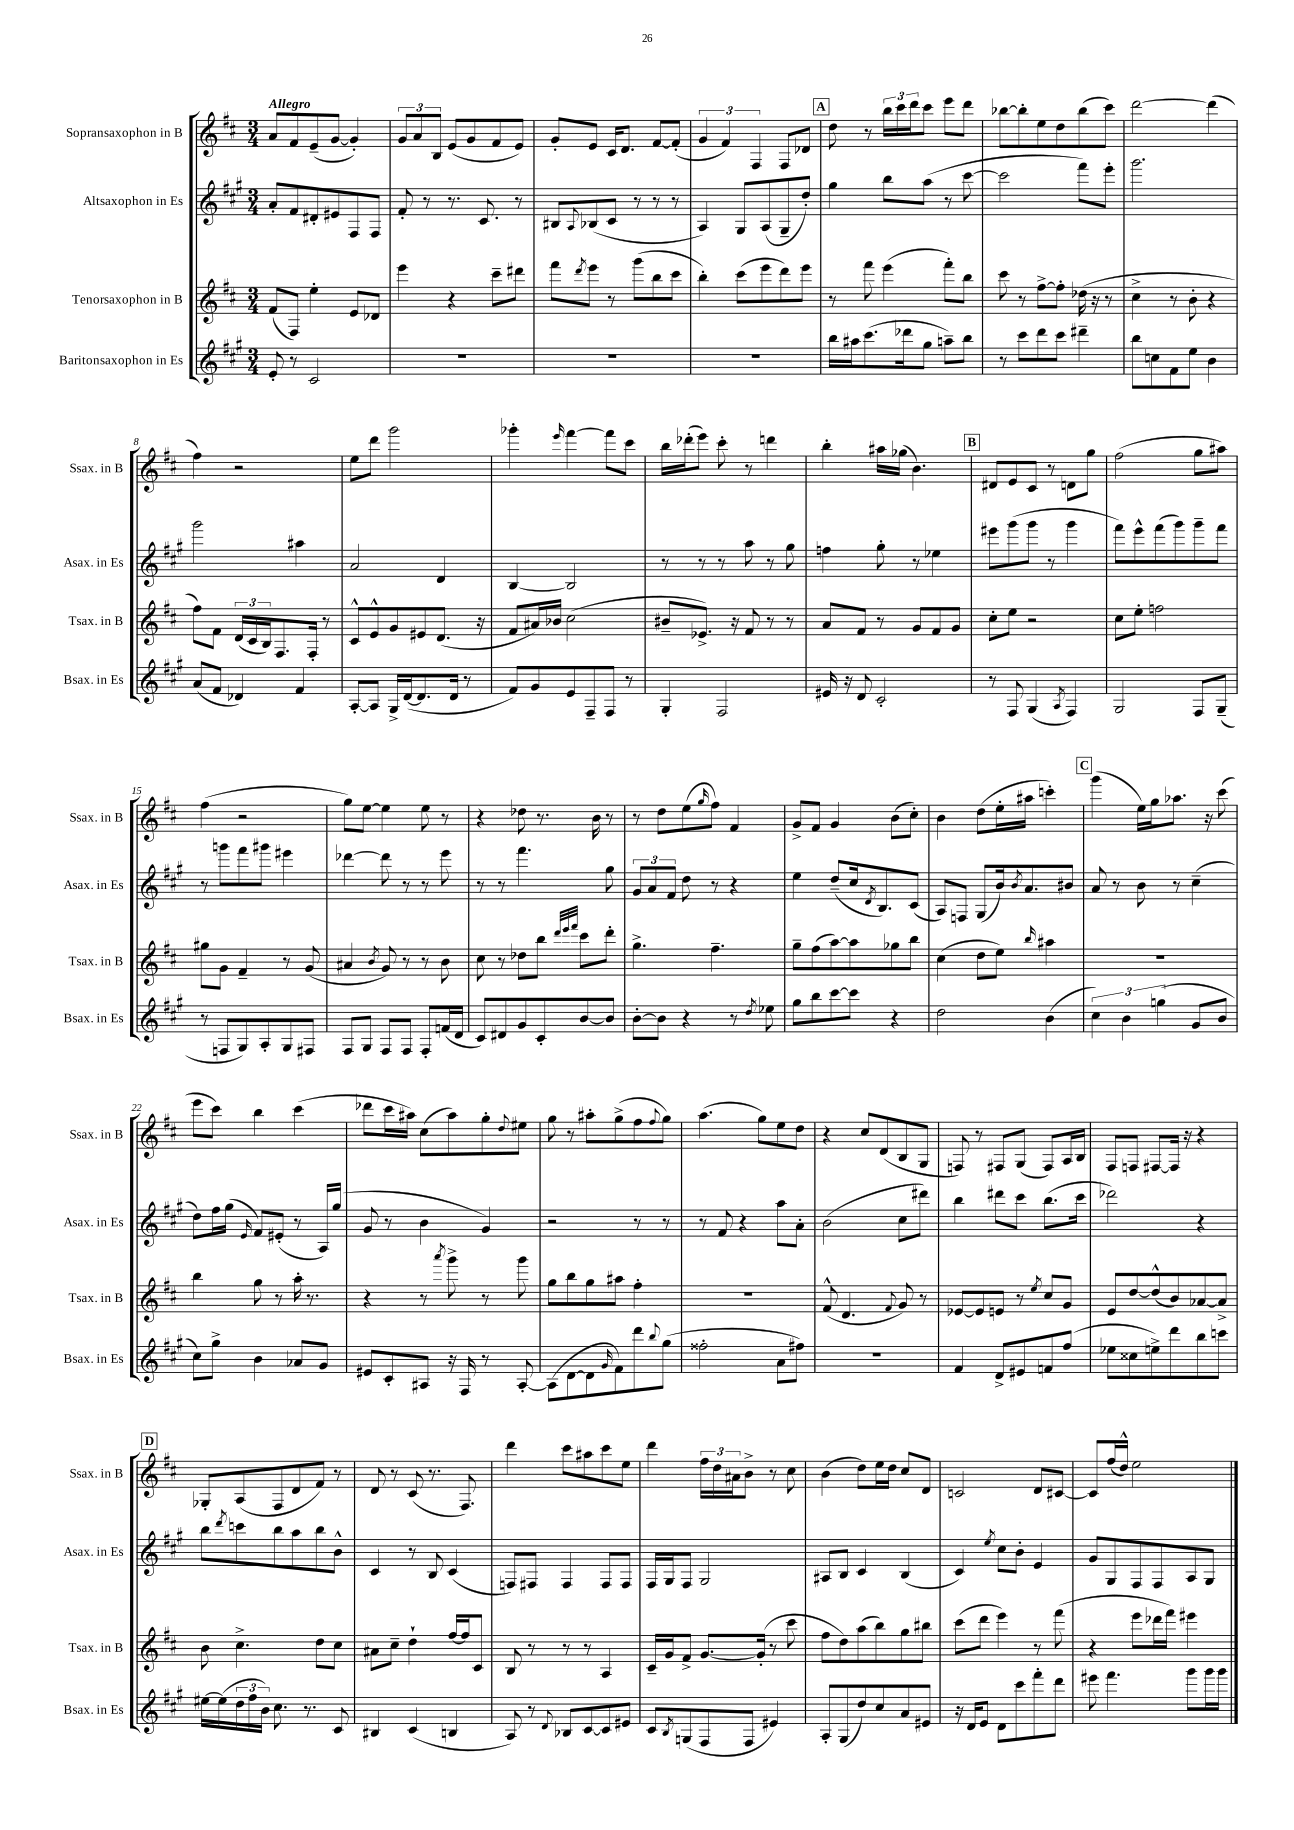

**kern	**kern	**kern	**kern
*staff4	*staff3	*staff2	*staff1
*clefG2	*clefG2	*clefG2	*clefG2
*k[f#c#g#]	*k[f#c#]	*k[f#c#g#]	*k[f#c#]
*M3/4	*M3/4	*M3/4	*M3/4
8e'	(8f#	8a'	8a
8r	8F#)	8f#	8f#
2c#	4ee'	8d#'	(8e~
.	.	8e#	[8g
.	8e	8F#	4g'])
.	8d-	8F#	.
=	=	=	=
2.r	4eee	8f#'	12g
.	.	.	12a
.	.	8r	.
.	.	.	12B
.	4r	8.r	(8e
.	.	.	8g
.	.	8.c#	.
.	8ccc#~	.	8f#
.	8ddd#	8r	8e)
=	=	=	=
2.r	8fff#	8B#	8g'
.	8qddd	8qqA	.
.	8eee	(8B-	8e
.	8r	8c#	16c#
.	.	.	8.d
.	(8ggg	8r	.
.	8bb	8r	[8f#
.	8ccc#	8r	(8f#']
=	=	=	=
2.r	4bb')	4A)	6g
.	.	.	6f#)
.	(8ccc#	8G#	.
.	.	.	6F#
.	8eee	(8A	.
.	8ddd)	8G#~	8F#
.	8eee	8dd')	8d-
=	=	=	=
16bb	8r	4gg#	8dd
16aa#	.	.	.
(8.ccc#	8fff#	.	8r
.	(4eee	8bb	24bb
.	.	.	24ccc#
16ddd-	.	.	.
.	.	.	24ddd
8gg#	.	(8aa	8ccc#
8aa~)	8fff#')	8r	8eee
8bb	8bb	[8ccc#	8ddd
=	=	=	=
8r	8ccc#	2ccc#]	[8bb-
8ccc#	8r	.	8bb-']
8ddd	[8ff#^	.	8ee
8ccc#	8ff#']	.	8dd
4ddd#~	(16dd-	8fff#)	(8bb-
.	16r	.	.
.	8r	8eee'	8ccc#)
=	=	=	=
8bb	4cc#^	2.ggg#	[2ddd
8cc	.	.	.
8f#	8r	.	.
8ee	8b'	.	.
4b	4r	.	(4ddd]
=	=	=	=
(8a	8ff#)	2ggg#	4ff#)
8f#	8f#	.	.
4d-)	(24d	.	2r
.	24c#	.	.
.	24B)	.	.
.	8.F#	.	.
4f#	.	4aa#	.
.	16F#'	.	.
.	8r	.	.
=	=	=	=
[8A'	8c#^^	2a	8ee
8A]	8e^^	.	8ddd
16G#^	8g	.	2ggg
([16d	.	.	.
8.d]	8e#	.	.
.	(8.d	4d	.
16d	.	.	.
8r	.	.	.
.	16r	.	.
=	=	=	=
8f#)	8f#	[4B	4ggg-'
8g#	16a#)	.	.
.	16b-	.	.
.	.	.	16qqeee
8e	(2cc#	2B]	[4fff#
8F#~	.	.	.
8F#	.	.	8fff#]
8r	.	.	8ccc#
=	=	=	=
4G#'	8b#~	8r	16bb
.	.	.	(16ddd-'
.	8.e-^)	8r	8eee)
2F#	.	8r	8ccc#'
.	16r	.	.
.	8f#	8aa	8r
.	8r	8r	4ddd
.	8r	8gg#	.
=	=	=	=
16e#	8a	4ff	4bb'
16r	.	.	.
8d	8f#	.	.
2c#'	8r	8gg#'	16aa#
.	.	.	(16gg-
.	8g	8r	4.b)
.	8f#	4ee-	.
.	8g	.	.
=	=	=	=
8r	8cc#'	8eee#	8d#
8F#	8ee	(8ggg#	8e
(4G#	2r	8ggg#	8c#
.	.	8r	8r
8qA	.	.	.
4F#)	.	4ggg#	8d
.	.	.	8gg
=	=	=	=
2G#	8cc#	8fff#)	(2ff#
.	8ee'	8eee^^	.
.	2ff	(8fff#	.
.	.	8ggg#)	.
8F#	.	8ggg#~	8gg
(8G#~	.	8fff#	8aa#)
=	=	=	=
8r	8gg#	8r	(4ff#
8F	8g	8ggg	.
8G#)	4f#~	8fff#	2r
8A'	.	8ggg#	.
8G#	8r	4eee#	.
8F#	(8g	.	.
=	=	=	=
8F#	4a#	[4ddd-	8gg)
8G#	.	.	[8ee
.	8qb	.	.
8F#	8g)	8ddd-]	4ee]
8F#	8r	8r	.
8F#'	8r	8r	8ee
(16f	8b	8eee	8r
16d	.	.	.
=	=	=	=
8c#)	8cc#	8r	4r
8d#	8r	8r	.
8g#	8dd-	4.fff#	8dd-
8c#'	8bb	.	8.r
.	32qqddd	.	.
.	32qqeee	.	.
.	32qqfff#	.	.
[8b	8ccc#	.	.
.	.	.	16b
8b]	8ddd'	8gg#	8r
=	=	=	=
[8b'	4.gg^	12g#	8r
.	.	12a	.
8b]	.	.	8dd
.	.	12f#	.
4r	.	8dd	(8ee
.	.	.	16qqgg
.	4.ff#~	8r	8ff#)
8r	.	4r	4f#
8qdd	.	.	.
8ee-	.	.	.
=	=	=	=
8gg#	8gg~	4ee	8g^
8bb	(8ff#	.	8f#
[8ccc#	[8aa)	(8dd~	4g
8ccc#]	8aa]	16cc#	.
.	.	8qd	.
.	.	8.B)	.
4r	8gg-	.	(8b
.	8bb	(8c#	8cc#')
=	=	=	=
2dd	(4cc#	8A)	4b
.	.	8F	.
.	8dd	(8G#	(8dd
.	8ee)	16b)	16ee'
.	.	8qb	.
.	.	8.a	16aa#
.	16qqbb	.	.
(4b	4aa#	.	4ccc')
.	.	8b#	.
=	=	=	=
6cc#)	2.r	8a	(4ggg
.	.	8r	.
6b	.	.	.
.	.	8b	16ee)
.	.	.	16gg
(6gg	.	.	.
.	.	8r	8.aa-
8g#	.	(4cc#~	.
.	.	.	16r
8b	.	.	(8ccc#
=	=	=	=
8cc#)	4bb	8dd)	8eee
8gg#^	.	16ff#	8ccc#)
.	.	(16gg#	.
.	.	16qqe	.
4b	8gg	8f#)	4bb
.	8r	(8e#'	.
8a-	16aa'	8r	(4ccc#
.	8.r	.	.
8g#	.	16A)	.
.	.	(16gg#	.
=	=	=	=
8e#	4r	8g#	8ddd-
8c#'	.	8r	16ccc#
.	.	.	16aa#)
8A#	8r	4b	(8cc#
.	8qaaa	.	.
16r	8ggg^	.	8aa#)
16F#	.	.	.
8r	8r	4g#)	8gg'
.	.	.	8qqdd
[8A#'	8ggg	.	8ee#
=	=	=	=
(8A#]	8gg	2r	8gg
[8d	8bb	.	8r
8d]	8gg	.	8aa#'
16qqg#	.	.	.
8f#)	8aa#	.	(8gg^
8ddd	4ff#'	8r	8ff#
8qqbb	.	.	8qqff#
(8gg#	.	8r	8gg)
=	=	=	=
2ff##'	2.r	8r	(4.aa
.	.	8f#	.
.	.	4r	.
.	.	.	8gg)
8a	.	8aa	8ee
8ff#)	.	8a'	8dd
=	=	=	=
2.r	(8f#^^	(2b	4r
.	4.d	.	.
.	.	.	8cc#
.	.	.	(8d
.	8qqf#	.	.
.	8g)	8cc#	8B
.	8r	8ddd#)	8G
=	=	=	=
4f#	[8e-	4bb	8F)
.	8e-]	.	8r
8d^	8e	8ddd#	8F#
8e#	8r	8ccc#	(8G
.	8qee	.	.
8f	8cc#	(8.bb	8F#)
(8ff#	8g	.	16A
.	.	16ccc#	16B
=	=	=	=
8ee-	8e	2ddd-)	8F#
8cc##	[8dd	.	8F
8ee^)	(8dd^^]	.	[8F#
8ddd	8b)	.	16F#]
.	.	.	16r
8bb	[8a-	4r	4r
8ccc	8a-^]	.	.
=	=	=	=
[16ee#	8b	8bb	8G-'
(16ee#]	.	.	.
.	.	8qddd	.
24dd	4.cc#^	8ccc	(8A
24ff#	.	.	.
24b)	.	.	.
8.cc#	.	8bb	8F#
.	.	8aa	8d
8.r	.	.	.
.	8dd	8bb	8f#)
8c#	8cc#	8b^^	8r
=	=	=	=
4B#	8a#	4c#	8d
.	8cc#~	.	8r
(4c#	4dd`	8r	(8c#
.	.	8B	8.r
4B	[16ff#	(4c#	.
.	16ff#]	.	8.F#)
.	8c#	.	.
=	=	=	=
8A)	8B	8F)	4ddd
8r	8r	8F#	.
8qqd	.	.	.
8B-	8r	4F#	8ccc#
[8c#	8r	.	8aa#
8c#]	4A	8F#	8ccc#
8e#	.	8F#	8ee
=	=	=	=
8c#	16c#~	16F#	4ddd
.	16g	16G#	.
8qB	.	.	.
(8G	8f#^	8F#	.
8F#	[8.g	2G#	24ff#
.	.	.	24dd
.	.	.	24a#
8F#	.	.	8b^
.	(16g']	.	.
4e#)	8r	.	8r
.	8ccc#	.	8cc#
=	=	=	=
8A'	8ff#	8A#	(4b
(8G#	8dd)	8B	.
8dd)	(8aa	4c#	8dd)
8cc#	8bb)	.	16ee
.	.	.	16dd
8a	8gg	(4B	8cc#
8e#	8bb#	.	8d
=	=	=	=
16r	(8ccc#	4c#)	2c
16d	.	.	.
8e	8ddd	.	.
.	.	8qee	.
8d	4eee)	8cc#	.
8ccc#	.	8b'	.
8fff#'	8r	4e	8d
8ddd	(8fff#	.	[8c#
=	=	=	=
8eee#	4r	8g#	8c#]
4.fff#	.	8G#	(16ff#
.	.	.	16dd^^)
.	8eee	8F#	2ee
.	16ddd-	8F#	.
.	16fff#)	.	.
8ggg#	4eee#	8A	.
16ggg#	.	8G#	.
16ggg#	.	.	.
==	==	==	==
*-	*-	*-	*-
